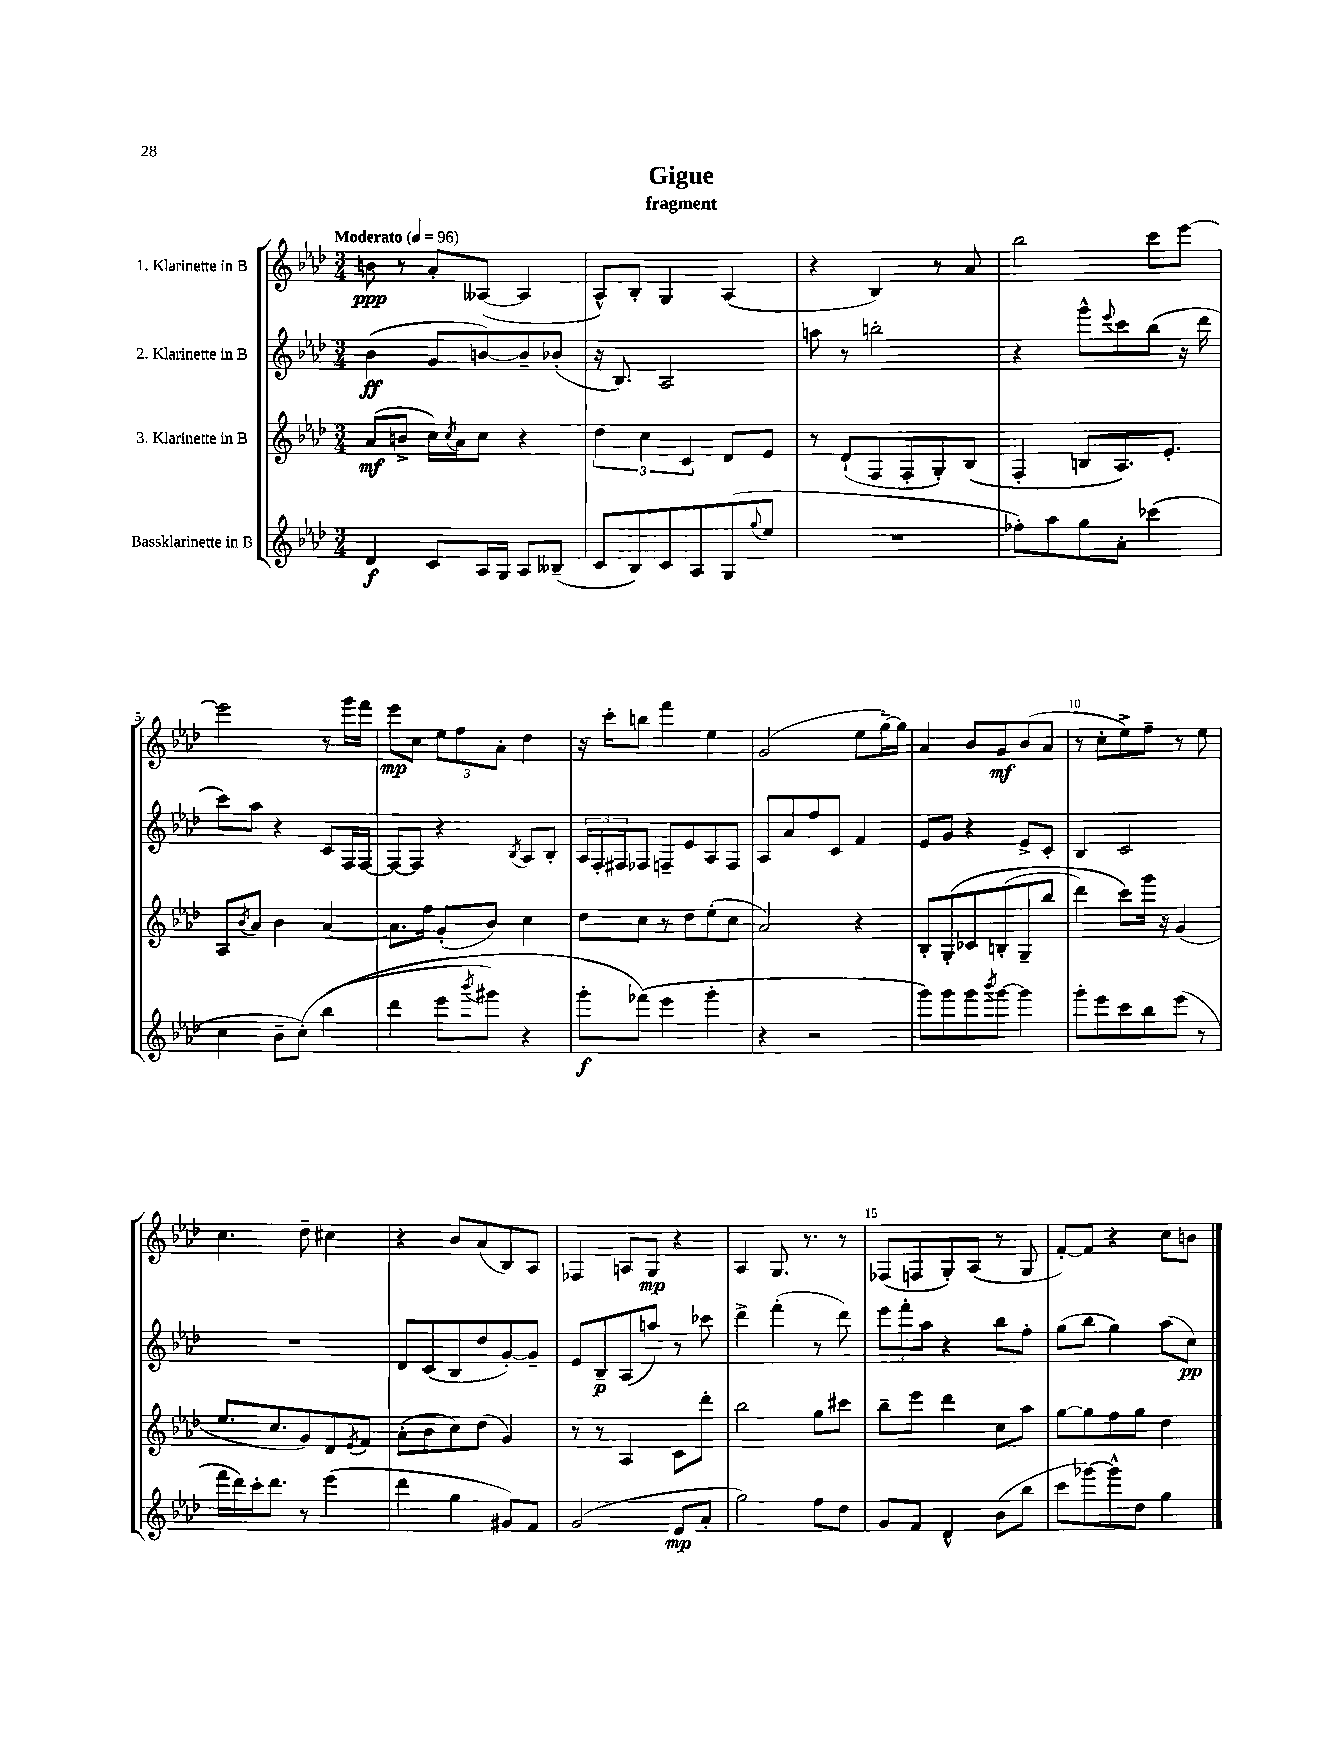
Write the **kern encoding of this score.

**kern	**kern	**kern	**kern
*staff4	*staff3	*staff2	*staff1
*clefG2	*clefG2	*clefG2	*clefG2
*k[b-e-a-d-]	*k[b-e-a-d-]	*k[b-e-a-d-]	*k[b-e-a-d-]
*M3/4	*M3/4	*M3/4	*M3/4
*MM96	*MM96	*MM96	*MM96
4d-	(8a-	(4b-	8b
.	8b^	.	8r
8c	16cc)	8g	8a-'
.	8qcc	.	.
.	16a-	.	.
16A-	8cc	[8b)	([8A--
16G	.	.	.
8A-	4r	8b~]	4A--]
(8B--~	.	(8b-'	.
=	=	=	=
8c	6dd-	16r	8A-^^)
.	.	8.B-)	.
8B-)	.	.	8B-'
.	6cc	.	.
8c	.	2A-	4G
.	6c	.	.
8A-	.	.	.
(8G	8d-	.	(4A-
8qqgg	.	.	.
8ee-	8e-	.	.
=	=	=	=
2.r	8r	8aa	4r
.	(8d-`	8r	.
.	8F	2bb'	4B-)
.	8F'	.	.
.	8G')	.	8r
.	(8B-	.	8a-
=	=	=	=
8ff-')	4F'	4r	2bb-
8aa-	.	.	.
8gg	8B	8ggg^^	.
.	.	8qqeee-	.
8a-'	8.A-)	8ccc	.
(4ccc-	.	(8bb-	8ccc
.	8.e-'	.	.
.	.	16r	[8eee-
.	.	16ddd-	.
=	=	=	=
4cc	8A-	8ccc)	2eee-]
.	8qb-	.	.
.	8a-	8aa-	.
8b-~	4b-	4r	.
&(8cc')	.	.	.
(4bb-	[4a-	8c	8r
.	.	16F	16ggg
.	.	[16F	16fff
=	=	=	=
4ddd-	8.a-]	8F_	8eee-
.	.	8F]	8cc
.	16ff	.	.
8eee-	(8g'	4r	12ee-
.	.	.	12ff
8qbbb-	.	.	.
8ggg#)	8b-)	.	.
.	.	.	12a-'
.	.	8qB-	.
4r	4cc	8A-	4dd-
.	.	8B-'	.
=	=	=	=
8ggg'	8dd-	24A-	16r
.	.	24F'	.
.	.	.	16ccc'
.	.	24F#	.
(8fff-&)	8cc	8F-	8bb
4eee-	8r	8F~	4fff
.	8dd-	8e-	.
4ggg'	(8ee-'	8A-	4ee-
.	8cc	8F	.
=	=	=	=
4r	2a-)	8A-	(2g
.	.	8a-	.
2r	.	8ff	.
.	.	8c	.
.	4r	4f	8ee-
.	.	.	[16gg~)
.	.	.	16gg]
=	=	=	=
8ggg)	8B-'	8e-	4a-
8ggg	&(8G'	8g	.
8ggg	8c-	4r	8b-
8qbbb-	.	.	.
[8ggg	(8B'	.	8g
4ggg]	8G~	8e-^	(8b-
.	8bb-	8c'	8a-
=	=	=	=
8ggg'	4ddd-)	4B-	8r
8eee-	.	.	8cc'
8ccc	8ccc&)	2c	8ee-^)
8bb-	16ggg	.	8ff~
.	16r	.	.
(8eee-	(4g	.	8r
8r	.	.	8ee-
=	=	=	=
16fff	8.ee-	2.r	4.cc
16ddd-)	.	.	.
16ccc'	.	.	.
8.ddd-	8.cc	.	.
8r	8g)	.	8dd-~
(4eee-	8d-	.	4cc#
.	8qe-	.	.
.	8f	.	.
=	=	=	=
4ddd-	(8a-'	8d-	4r
.	8b-	(8c	.
4gg	8cc)	8B-	8b-
.	(8dd-	8dd-	(8a-
8g#)	4g)	[8g')	8B-)
8f	.	8g~]	8A-
=	=	=	=
(2g	8r	8e-	4F-
.	8r	8B-~	.
.	4A-	(8A-	8A
.	.	8aa)	8G
8e-	8c	8r	4r
8a-'	8ddd-'	8ccc-	.
=	=	=	=
2gg)	2bb-	4ddd-^	4A-
.	.	(4fff'	8.G
.	.	.	8.r
8ff	8gg	8r	.
8dd-	8ccc#	8ddd-)	8r
=	=	=	=
8g	8bb-~	12eee-	(8F-
.	.	12fff'	.
8f	8eee-	.	8F
.	.	12aa-	.
4d-^^	4ddd-	4r	8G')
.	.	.	(8A-
(8b-	8cc	8bb-	8r
8bb-	8aa-	8ff'	8G
=	=	=	=
8ccc	[8gg	(8gg	[8f')
[8ggg-)	8gg]	8bb-	8f]
8ggg-^^]	8ff	4gg)	4r
8dd-	8gg	.	.
4gg	4dd-	(8aa-	8cc
.	.	8cc)	8b
==	==	==	==
*-	*-	*-	*-
